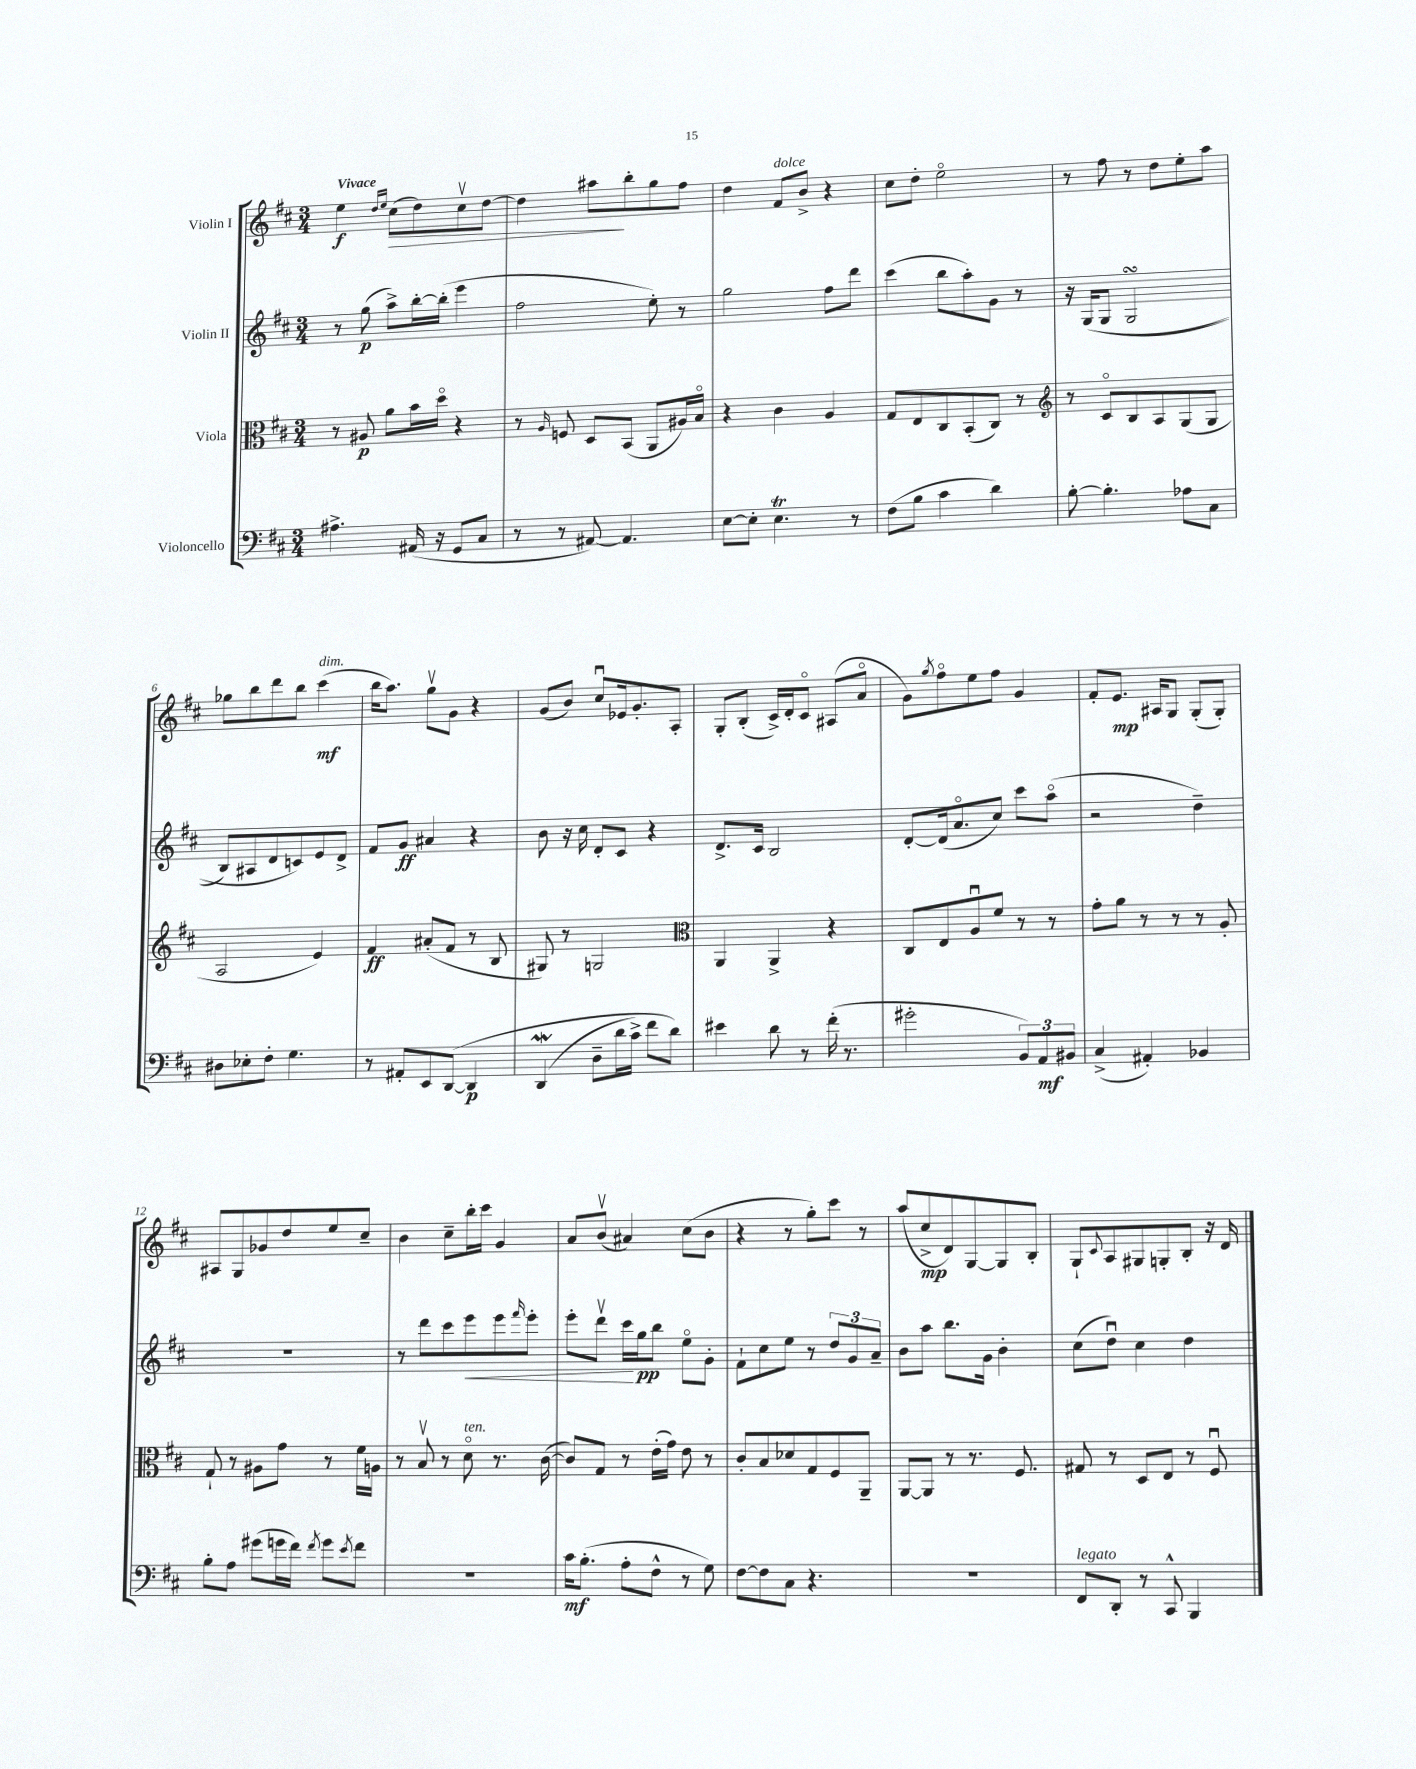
<<
\new StaffGroup <<
\new Staff = "s0" \with { instrumentName = "Violin I" } {
    \clef treble \key d \major \numericTimeSignature \time 3/4 \tempo "Vivace"
    e''4\f \grace { d''16 e''16 } cis''8\>( d''8) cis''8\upbow d''8~ |
    d''4 ais''8\! b''8-. g''8 fis''8 |
    d''4 fis'8^\markup { \italic "dolce" } b'8-> r4 |
    cis''8 d''8-. e''2\flageolet |
    r8 fis''8 r8 d''8 e''8-. a''8 |
    ges''8 b''8 d'''8 b''8 cis'''4\mf^\markup { \italic "dim." }( |
    b''16 a''8.) g''8\upbow g'8 r4 |
    g'8( b'8) cis''8\downbow ees'16 g'8.-. a8-. |
    g8-. b8-.( cis'16->) d'16-. cis'8\flageolet ais8( a'8\flageolet |
    g'8) \acciaccatura { g''8 } fis''8\flageolet e''8 fis''8 g'4 |
    fis'8-. e'8.\mp ais16 g8 g8-.( g8-.) |
    ais8 g8 ges'8 d''8 e''8 cis''8-- |
    b'4 cis''8-- b''16-. cis'''16 g'4 |
    a'8 b'8\upbow( ais'4) cis''8( b'8 |
    r4 r8 g''8-.) cis'''8 r8 |
    a''8( cis''8->\mp d'8) g8~ g8 b8-. |
    g8-! \appoggiatura { cis'8 } a8 gis8 g8-. b8-. r16 d'16 \bar "|." |
}
\new Staff = "s1" \with { instrumentName = "Violin II" } {
    \clef treble \key d \major \numericTimeSignature \time 3/4
    r8 g''8\p( a''8->) b''16~-. b''16-.( e'''4 |
    fis''2 e''8-.) r8 |
    g''2 fis''8 d'''8 |
    cis'''4( b''8 a''8-.) g'8 r8 |
    r16 g16(\( g8 g2\turn |
    b8) ais8 d'8 c'8\) e'8 d'8-> |
    fis'8 g'8\ff ais'4 r4 |
    b'8 r16 cis''16 d'8-. cis'8 r4 |
    d'8.-> cis'16 b2 |
    d'8~-. d'16( a'8.\flageolet cis''8) cis'''8 a''8\flageolet( |
    r2 d''4--) |
    R2. |
    r8 d'''8 cis'''8 e'''8\< e'''8 \grace { fis'''16 } e'''8-. |
    e'''8-. d'''8\upbow cis'''16\! g''16\pp b''8 e''8\flageolet g'8-. |
    fis'8-! cis''8 e''8 r8 \tuplet 3/2 { d''8 g'8 a'8-- } |
    b'8 a''8 b''8. g'16 b'4-. |
    cis''8( d''8\downbow) cis''4 d''4 \bar "|." |
}
\new Staff = "s2" \with { instrumentName = "Viola" } {
    \clef alto \key d \major \numericTimeSignature \time 3/4
    r8 ais8\p a'8 b'16 d''16\flageolet r4 |
    r8 \grace { a16 } f8 d8 b,8( a,8 ais16) b16\flageolet |
    r4 cis'4 a4 |
    g8 e8 cis8 b,8-.( cis8) r8 |
    \clef treble r8 cis'8\flageolet b8 a8 g8( g8 |
    a2 e'4) |
    fis'4\ff ais'8-.( fis'8 r8 b8 |
    gis8) r8 g2 |
    \clef alto a,4 a,4-> r4 |
    cis8 e8 a8\downbow fis'8 r8 r8 |
    g'8-. a'8 r8 r8 r8 a8-. |
    g8-! r8 ais8 g'8 r8 fis'16 a16 |
    r8 b8\upbow r8 d'8\flageolet^\markup { \italic "ten." } r8. cis'16~( |
    cis'8) g8 r8 e'16-.( g'16) e'8 r8 |
    cis'8-. b8 des'8 g8 fis8 a,8-- |
    a,8~ a,8 r8 r8. fis8. |
    gis8 r8 d8 e8 r8 fis8\downbow \bar "|." |
}
\new Staff = "s3" \with { instrumentName = "Violoncello" } {
    \clef bass \key d \major \numericTimeSignature \time 3/4
    ais4.-> ais,16( r16 g,8 cis8 |
    r8 r8 ais,8~) ais,4. |
    e8~ e8-. e4.\trill r8 |
    fis8( b8 cis'4 d'4) |
    b8~-. b4.-. aes8 cis8 |
    dis8 ees8-. fis8-. g4. |
    r8 ais,8-. e,8 d,8~\( d,4\p |
    d,4\mordent( d8-- d'16 cis'16->) fis'8 d'8\) |
    eis'4 d'8 r8 fis'16-.( r8. |
    gis'2-. \tuplet 3/2 { b,8) a,8\mf bis,8 } |
    cis4->( ais,4-.) bes,4 |
    b8-. a8 gis'8( g'16 fis'16) \acciaccatura { fis'8 } g'8 \acciaccatura { e'8 } fis'8 |
    R2. |
    cis'16\mf b8.-.( a8-. fis8-^ r8 g8) |
    fis8~ fis8 cis8 r4. |
    R2. |
    fis,8^\markup { \italic "legato" } d,8-. r8 cis,8-^ b,,4 \bar "|." |
}
>>
>>
